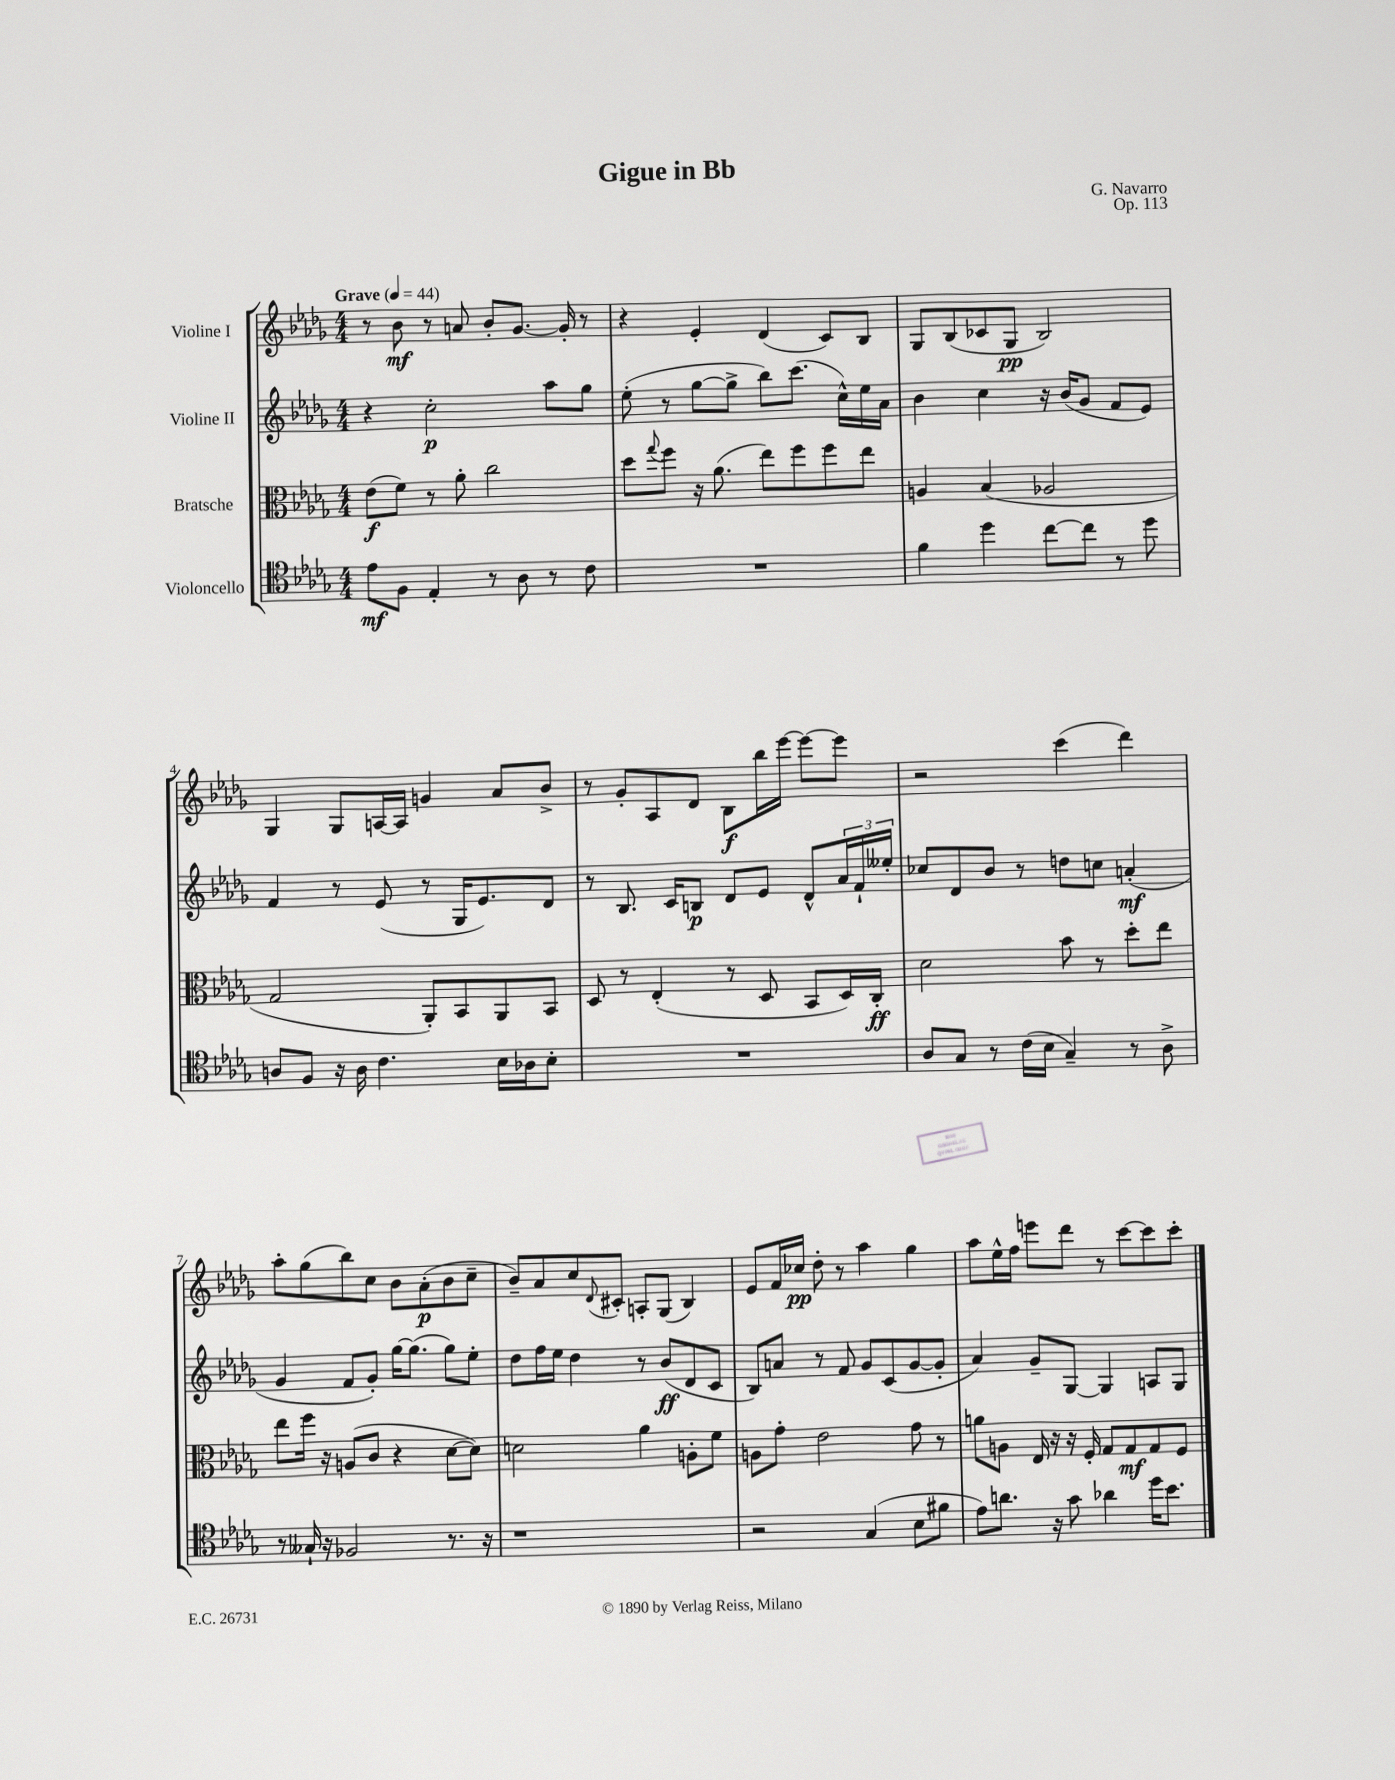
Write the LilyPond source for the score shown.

\header { title = "Gigue in Bb" composer = "G. Navarro" opus = "Op. 113" }
<<
\new StaffGroup <<
\new Staff = "s0" \with { instrumentName = "Violine I" } {
    \clef treble \key des \major \numericTimeSignature \time 4/4 \tempo "Grave" 4 = 44
    r8 bes'8\mf r8 a'8 bes'8-. ges'8.~ ges'16-. r8 |
    r4 ees'4-. des'4( c'8) bes8 |
    ges8 bes8( ces'8 ges8\pp bes2) |
    ges4 ges8 a16~ a16 g'4 aes'8 bes'8-> |
    r8 ges'8-. aes8 des'8 bes8\f bes''16 ees'''16~ ees'''8~ ees'''8 |
    r2 c'''4( des'''4) |
    aes''8-. ges''8( bes''8) c''8 bes'8 aes'8-.\p( bes'8 c''8-- |
    bes'8--) aes'8 c''8 \appoggiatura { des'8 } cis'8-. a8-. ges8( bes4) |
    ees'8 f'16 ces''16\pp des''8-. r8 aes''4 ges''4 |
    aes''8 ees''16-^ f''16 e'''8 des'''8 r8 c'''8~ c'''8 c'''8-. \bar "|." |
}
\new Staff = "s1" \with { instrumentName = "Violine II" } {
    \clef treble \key des \major \numericTimeSignature \time 4/4
    r4 c''2-.\p aes''8 ges''8 |
    ees''8-.( r8 ges''8~ ges''8-> bes''8) c'''8.( c''16-^) ees''16 aes'16 |
    bes'4 c''4 r16 bes'16( ges'8 f'8 ees'8) |
    f'4 r8 ees'8( r8 ges16 ees'8.) des'8 |
    r8 bes8. c'16 b8\p des'8 ees'8 des'8-^ \tuplet 3/2 { aes'16 f'16-! eeses''16-. } |
    ces''8 des'8 bes'8 r8 d''8 c''8 a'4-.\mf( |
    ges'4 f'8 ges'8-.) ges''16~ ges''8.( ges''8) ees''8-. |
    des''8 f''16 ees''16 des''4 r8 bes'8\ff( des'8 c'8 |
    bes8) a'8 r8 f'8 ges'8 c'8( ges'8~ ges'8-. |
    aes'4) ges'8-- ges8~ ges4 a8 ges8 \bar "|." |
}
\new Staff = "s2" \with { instrumentName = "Bratsche" } {
    \clef alto \key des \major \numericTimeSignature \time 4/4
    ees'8\f( f'8) r8 aes'8-. c''2 |
    des''8 \appoggiatura { ges''8 } f''8 r16 aes'8.( ees''8) f''8 f''8 ees''8 |
    a4 bes4( aes2 |
    ges2 aes,8-.) bes,8 aes,8 bes,8 |
    des8 r8 ees4-.( r8 des8 bes,8 des16) c16-.\ff |
    des'2 bes'8 r8 des''8-. ees''8 |
    ees''8 f''16 r16 a8( c'8 r4 des'8~ des'8) |
    d'2 aes'4 a8-. f'8 |
    a8 ges'8-. ees'2 ges'8 r8 |
    a'8 a8 ees16 r16 r16 f16-. ges8 ges8\mf ges8 f8 \bar "|." |
}
\new Staff = "s3" \with { instrumentName = "Violoncello" } {
    \clef tenor \key des \major \numericTimeSignature \time 4/4
    ees'8\mf f8 ees4-. r8 aes8 r8 c'8 |
    R1 |
    f'4 des''4 c''8~ c''8 r8 des''8 |
    a8 f8 r16 a16 c'4. bes16 aes16 bes8-. |
    R1 |
    aes8 ges8 r8 c'16( bes16 ges4--) r8 aes8-> |
    r8 geses16-! r16 fes2 r8. r16 |
    r1 |
    r2 ges4( bes8 fis'8 |
    ees'8) a'8. r16 ges'8 aes'4 des''16 bes'8. \bar "|." |
}
>>
>>
